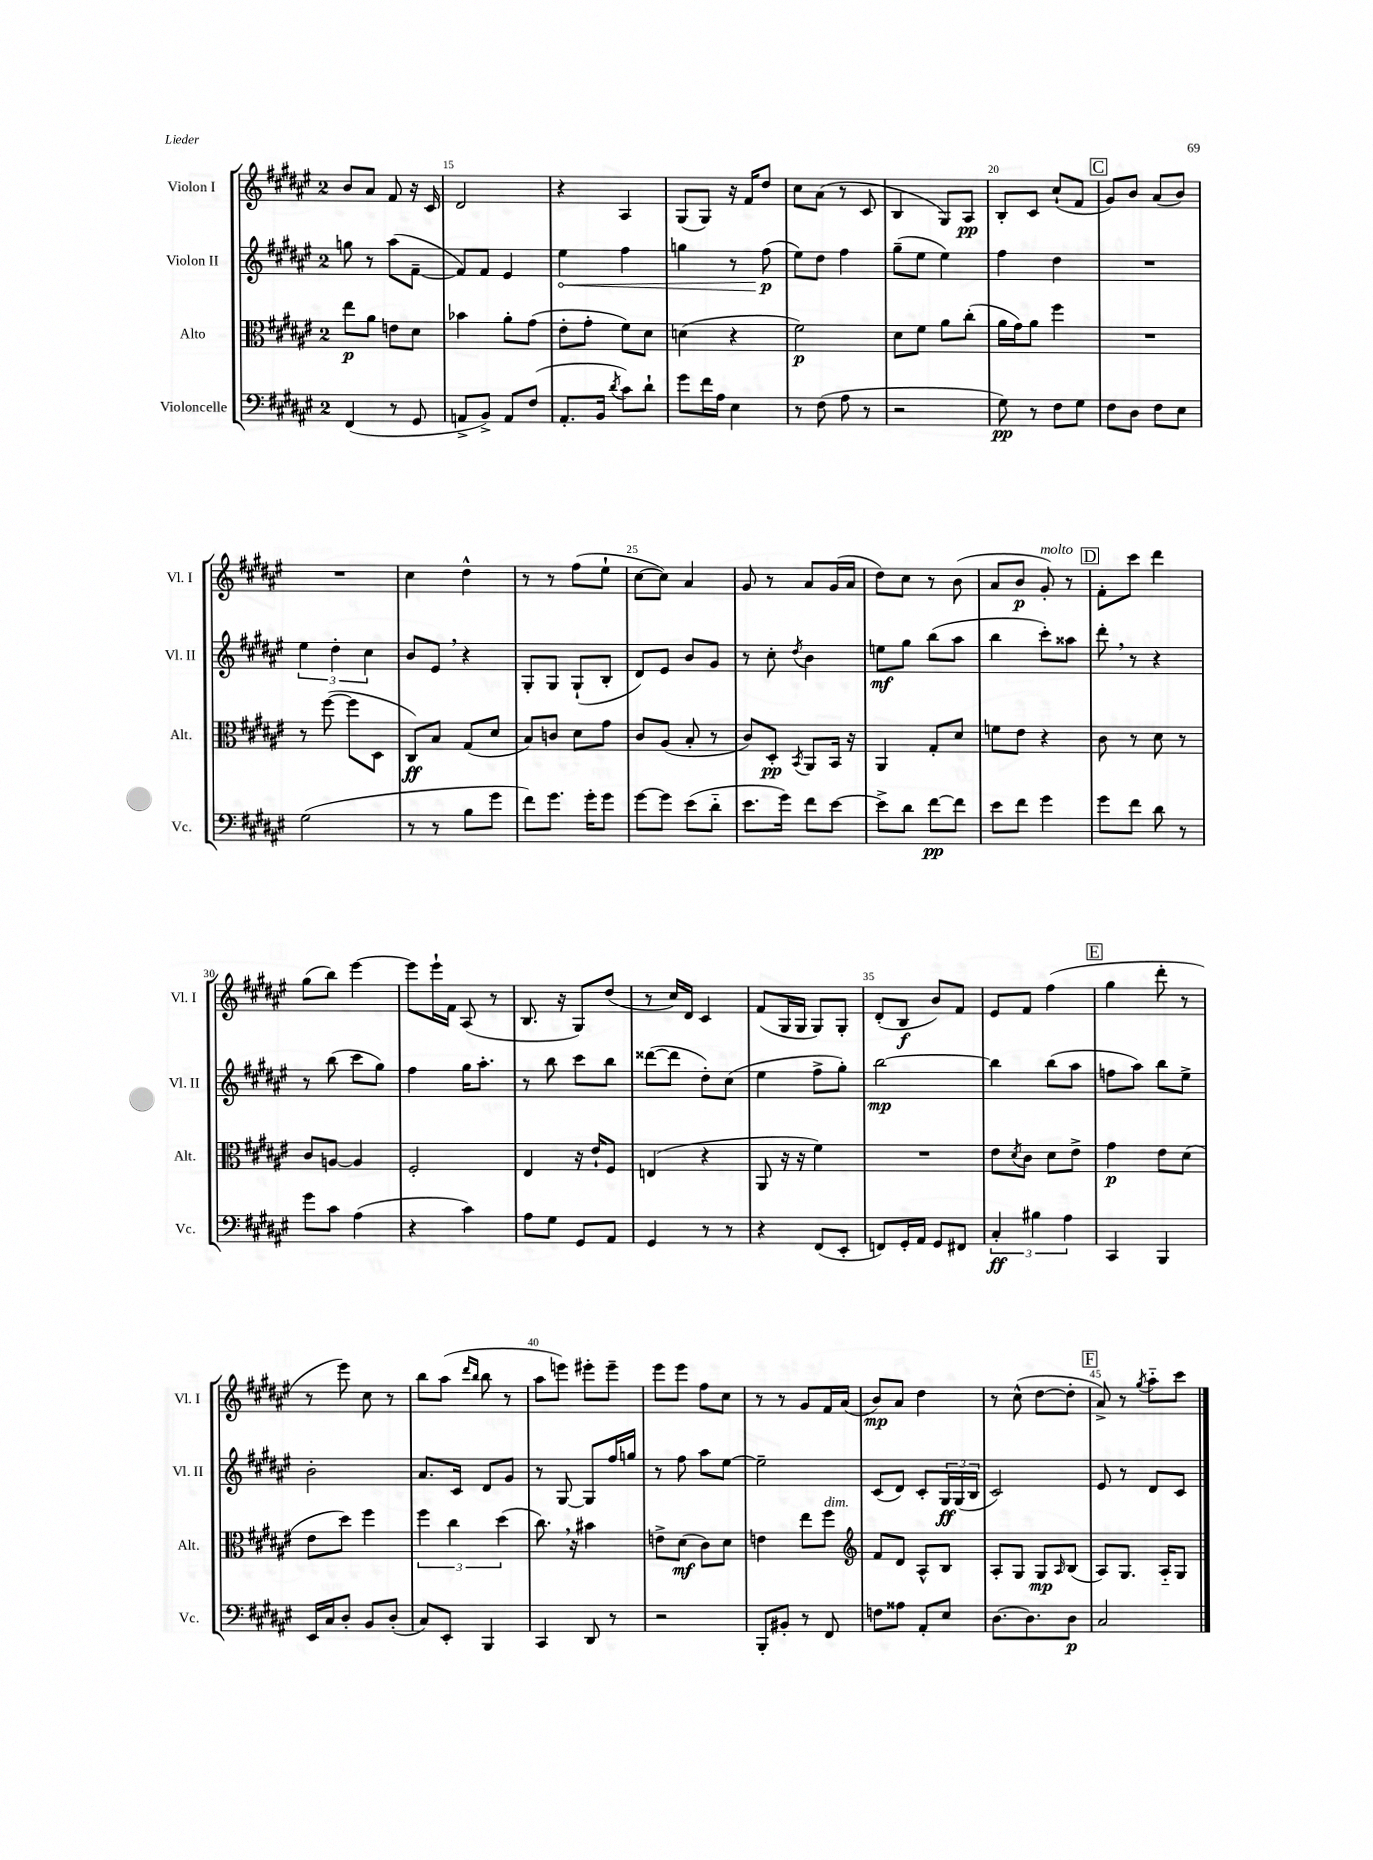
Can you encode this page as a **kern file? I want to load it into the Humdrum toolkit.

**kern	**dynam	**kern	**dynam	**kern	**dynam	**kern	**dynam
*part4	*part4	*part3	*part3	*part2	*part2	*part1	*part1
*staff4	*staff4	*staff3	*staff3	*staff2	*staff2	*staff1	*staff1
*I"Violoncelle	*	*I"Alto	*	*I"Violon II	*	*I"Violon I	*
*I'Vc.	*	*I'Alt.	*	*I'Vl. II	*	*I'Vl. I	*
*clefF4	*	*clefC3	*	*clefG2	*	*clefG2	*
*k[f#c#g#d#a#e#]	*	*k[f#c#g#d#a#e#]	*	*k[f#c#g#d#a#e#]	*	*k[f#c#g#d#a#e#]	*
*M2/4	*	*M2/4	*	*M2/4	*	*M2/4	*
=14	=14	=14	=14	=14	=14	=14	=14
(4FF#/	.	8ee#\L	p	8ggn\	.	8b/L	.
.	.	8a#\J	.	8r	.	8a#/J	.
8r	.	8en\L	.	(8aa#\L	.	8f#/	.
8GG#/	.	8d#\J	.	[8f#~\J	.	16r	.
.	.	.	.	.	.	16c#/	.
=15	=15	=15	=15	=15	=15	=15	=15
8AAn^/L	.	4b-X\	.	8f#/L])	.	2d#/	.
8BB^/J)	.	.	.	8f#/J	.	.	.
8AA/L	.	8a#'\L	.	4e#/	.	.	.
(8F#/J	.	(8g#\J	.	.	.	.	.
=16	=16	=16	=16	=16	=16	=16	=16
!	!	!	!	!	!LO:HP:b	!	!
8.AA#'/L	.	8e#'\L	.	4ee#\	<	4r	.
.	.	8g#'\J	.	.	.	.	.
16BB/Jk	.	.	.	.	.	.	.
8qd#/	.	.	.	.	.	.	.
8c#\L)	.	8f#\L)	.	4ff#\	.	4A#/	.
8d#`\J	.	8d#\J	.	.	.	.	.
=17	=17	=17	=17	=17	=17	=17	=17
8g#\L	.	(4dn\	.	4ggn\	.	(8G#/L	.
16f#\L	.	.	.	.	.	8G#/J)	.
16A#\JJ	.	.	.	.	.	.	.
4E#\	.	4r	.	8r	.	16r	.
.	.	.	.	.	.	16f#/KL	.
.	.	.	.	(8ff#\	p	8dd#/J	.
.	.	.	.	.	[	.	.
=18	=18	=18	=18	=18	=18	=18	=18
8r	.	2f#\)	p	8ee#\L)	.	8cc#\L	.
(8F#\	.	.	.	8dd#\J	.	(8a#\J	.
8A#\	.	.	.	4ff#\	.	8r	.
8r	.	.	.	.	.	8c#/	.
=19	=19	=19	=19	=19	=19	=19	=19
2r	.	8d#\L	.	(8gg#~\L	.	4B/	.
.	.	8f#\J	.	8ee#\J	.	.	.
.	.	8a#\L	.	4ee#\)	.	8G#/L)	.
.	.	(8cc#'\J	.	.	.	8A#/J	pp
=20	=20	=20	=20	=20	=20	=20	=20
8G#\)	pp	16a#\LL	.	4ff#\	.	8B'/L	.
.	.	16g#\J)	.	.	.	.	.
8r	.	8a#\J	.	.	.	8c#/J	.
8F#\L	.	4ff#\	.	4dd#\	.	(8cc#`/L	.
8G#\J	.	.	.	.	.	8f#/J	.
!!LO:REH:place=s1:t=C
=21	=21	=21	=21	=21	=21	=21	=21
8F#\L	.	2r	.	2r	.	8g#/L)	.
8D#\J	.	.	.	.	.	8b/J	.
8F#\L	.	.	.	.	.	(8a#/L	.
8E#\J	.	.	.	.	.	8b/J)	.
!!LO:LB:g=z
=22	=22	=22	=22	=22	=22	=22	=22
(2G#\	.	8r	.	6ee#\	.	2r	.
.	.	([8ff#\	.	.	.	.	.
.	.	.	.	6dd#'\	.	.	.
.	.	8ff#\L]	.	.	.	.	.
.	.	.	.	6cc#\	.	.	.
.	.	8D#\J	.	.	.	.	.
=23	=23	=23	=23	=23	=23	=23	=23
8r	.	8C#/L)	ff	8b/L	.	4cc#\	.
8r	.	8B/J	.	8e#,/J	.	.	.
8B\L	.	(8G#/L	.	4r	.	4dd#^^\	.
8g#\J	.	8d#/J	.	.	.	.	.
=24	=24	=24	=24	=24	=24	=24	=24
8f#\L)	.	8B/L)	.	8G#'/L	.	8r	.
8.g#\J	.	8cn/J	.	8G#/J	.	8r	.
.	.	8d#\L	.	(8G#`/L	.	(8ff#\L	.
16g#'\KL	.	.	.	.	.	.	.
8g#\J	.	8g#\J	.	8B'/J	.	8ee#`\J	.
=25	=25	=25	=25	=25	=25	=25	=25
[8g#\L	.	8c#/L	.	8d#/L)	.	[8cc#\L	.
8g#\J]	.	(8A#/J	.	8e#/J	.	8cc#\J])	.
(8e#\L	.	8B'/	.	8b/L	.	4a#/	.
8d#\J	.	8r	.	8g#/J	.	.	.
=26	=26	=26	=26	=26	=26	=26	=26
8.e#\L	.	8c#/L)	.	8r	.	8g#/	.
.	.	8D#'/J	pp	8cc#'\	.	8r	.
16g#\Jk)	.	.	.	.	.	.	.
.	.	8qBB/	.	8qdd#/	.	.	.
8f#\L	.	8AA#/L	.	4b\	.	8a#/L	.
[8e#\J	.	16BB/Jk	.	.	.	(16g#/L	.
.	.	16r	.	.	.	16a#/JJ	.
=27	=27	=27	=27	=27	=27	=27	=27
8e#^\L]	.	4AA#/	.	8een\L	mf	8dd#\L)	.
8d#\J	.	.	.	8gg#\J	.	8cc#\J	.
[8f#\L	pp	8G#'/L	.	(8bb\L	.	8r	.
8f#\J]	.	8d#/J	.	8aa#\J	.	(8b\	.
=28	=28	=28	=28	=28	=28	=28	=28
8e#\L	.	8fn\L	.	4bb\	.	8a#/L	.
8f#\J	.	8e#\J	.	.	.	8b/J	p
!	!	!	!	!	!	!LO:TX:a:i:t=molto	!
4g#\	.	4r	.	8ccc#'\L)	.	8g#'/)	.
.	.	.	.	8aa##X\J	.	8r	.
!!LO:REH:place=s1:t=D
=29	=29	=29	=29	=29	=29	=29	=29
8g#\L	.	8c#\	.	8ddd#',\	.	8f#'\L	.
8f#\J	.	8r	.	8r	.	8ccc#\J	.
8d#\	.	8d#\	.	4r	.	4ddd#\	.
8r	.	8r	.	.	.	.	.
!!LO:LB:g=z
=30	=30	=30	=30	=30	=30	=30	=30
8g#\L	.	8c#/L	.	8r	.	(8gg#\L	.
8c#\J	.	[8An/J	.	(8bb\	.	8bb\J)	.
(4A#\	.	4A/]	.	8ccc#\L	.	[4eee#\	.
.	.	.	.	8gg#\J)	.	.	.
=31	=31	=31	=31	=31	=31	=31	=31
4r	.	2F#'/	.	4ff#\	.	8eee#\L]	.
.	.	.	.	.	.	16eee#`\L	.
.	.	.	.	.	.	16f#\JJ	.
4c#\)	.	.	.	16gg#\KL	.	(8A#/	.
.	.	.	.	8.aa#'\J	.	.	.
.	.	.	.	.	.	8r	.
=32	=32	=32	=32	=32	=32	=32	=32
8A#\L	.	4E#/	.	8r	.	8.B/	.
8G#\J	.	.	.	8bb\	.	.	.
.	.	.	.	.	.	16r	.
8GG#/L	.	16r	.	8ccc#\L	.	8G#/L)	.
.	.	16e#`/KL	.	.	.	.	.
8AA#/J	.	8F#/J	.	8bb\J	.	(8dd#/J	.
=33	=33	=33	=33	=33	=33	=33	=33
4GG#/	.	(4En/	.	([8ddd##X\L	.	8r	.
.	.	.	.	8ddd##\J]	.	16cc#/LL)	.
.	.	.	.	.	.	16d#/JJ	.
8r	.	4r	.	8dd#'\L)	.	4c#/	.
8r	.	.	.	(8cc#\J	.	.	.
=34	=34	=34	=34	=34	=34	=34	=34
4r	.	8AA#/	.	4ee#\	.	(8f#/L	.
.	.	16r	.	.	.	16G#/L	.
.	.	16r	.	.	.	16G#/JJ	.
(8FF#/L	.	4f#\)	.	8ff#^\L	.	8G#/L)	.
8EE#'/J	.	.	.	8gg#'\J)	.	8G#'/J	.
=35	=35	=35	=35	=35	=35	=35	=35
8FFn/L)	.	2r	.	[2bb\	mp	(8d#'/L	.
16GG#'/L	.	.	.	.	.	8B/J	f
16AA#/JJ	.	.	.	.	.	.	.
8GG#/L	.	.	.	.	.	8b/L)	.
8FF#X/J	.	.	.	.	.	8f#/J	.
=36	=36	=36	=36	=36	=36	=36	=36
6C#'/	ff	8e#\L	.	4bb\]	.	8e#/L	.
.	.	8qd#/	.	.	.	.	.
.	.	8c#\J	.	.	.	8f#/J	.
6B#X\	.	.	.	.	.	.	.
.	.	8d#\L	.	(8bb\L	.	(4ff#\	.
6A#\	.	.	.	.	.	.	.
.	.	8e#^\J	.	8aa#\J	.	.	.
!!LO:REH:place=s1:t=E
=37	=37	=37	=37	=37	=37	=37	=37
4CC#/	.	4g#\	p	8ffn\L	.	4gg#\	.
.	.	.	.	8aa#\J)	.	.	.
4BBB/	.	8e#\L	.	8bb\L	.	8ddd#'\	.
.	.	(8d#\J	.	8ee#^\J	.	8r	.
!!LO:LB:g=z
=38	=38	=38	=38	=38	=38	=38	=38
16EE#/LL	.	8e#\L	.	2b'\	.	8r	.
16C#/J	.	.	.	.	.	.	.
8D#'/J	.	8dd#\J)	.	.	.	8eee#\)	.
8BB/L	.	4ff#\	.	.	.	8cc#\	.
(8D#'/J	.	.	.	.	.	8r	.
=39	=39	=39	=39	=39	=39	=39	=39
8C#/L)	.	6ff#\	.	8.a#/L	.	8bb\L	.
8EE#'/J	.	.	.	.	.	(8aa#\J	.
.	.	6cc#\	.	.	.	.	.
.	.	.	.	16c#/Jk	.	.	.
.	.	.	.	.	.	16qqddd#/LL	.
.	.	.	.	.	.	16qqbb/JJ	.
4BBB/	.	.	.	8d#/L	.	8bb\	.
.	.	(6dd#\	.	.	.	.	.
.	.	.	.	8g#/J	.	8r	.
=40	=40	=40	=40	=40	=40	=40	=40
4CC#/	.	8.cc#,\)	.	8r	.	8aa#\L	.
.	.	.	.	[8G#/	.	8eeen\J)	.
.	.	16r	.	.	.	.	.
8DD#/	.	4b#X\	.	8G#/L]	.	8eee#X'\L	.
8r	.	.	.	16ff#/L	.	8eee#~\J	.
.	.	.	.	16ggn/JJ	.	.	.
=41	=41	=41	=41	=41	=41	=41	=41
2r	.	8en^\L	.	8r	.	8eee#\L	.
.	.	(8d#\J	mf	8ff#\	.	8eee#\J	.
.	.	8c#\L)	.	8aa#\L	.	8ff#\L	.
.	.	8d#\J	.	[8ee#\J	.	8cc#\J	.
=42	=42	=42	=42	=42	=42	=42	=42
8BBB'/L	.	4en\	.	2ee#~\]	.	8r	.
8BB#X'/J	.	.	.	.	.	8r	.
8r	.	8ee#\L	.	.	.	8g#/L	.
!	!	!LO:TX:a:i:t=dim.	!	!	!	!	!
8FF#/	.	8ff#\J	.	.	.	16f#/L	.
.	.	.	.	.	.	(16a#/JJ	.
=43	=43	=43	=43	=43	=43	=43	=43
*	*	*clefG2	*	*	*	*	*
8Fn\L	.	8f#/L	.	(8c#/L	.	8b/L)	mp
8A##X\J	.	8d#/J	.	8d#/J)	.	8a#/J	.
8AA#'/L	.	8A#^^/L	.	8c#'/L	.	4dd#\	.
8E#/J	.	8B/J	.	24G#/L	ff	.	.
.	.	.	.	(24G#/	.	.	.
.	.	.	.	24B/JJ	.	.	.
=44	=44	=44	=44	=44	=44	=44	=44
[8.D#\L	.	8A#'/L	.	2c#/)	.	8r	.
.	.	8G#/J	.	.	.	(8cc#^^\	.
8.D#\]	.	.	.	.	.	.	.
.	.	8G#/L	mp	.	.	[8dd#\L	.
.	.	16qqA#/	.	.	.	.	.
8D#\J	p	(8B/J	.	.	.	8dd#'\J]	.
!!LO:REH:place=s1:t=F
=45	=45	=45	=45	=45	=45	=45	=45
2C#/	.	8A#/L)	.	8e#/	.	8a#^/)	.
.	.	8.G#/J	.	8r	.	8r	.
.	.	.	.	.	.	8qgg#/	.
.	.	.	.	8d#/L	.	8aa#\L	.
.	.	16A#/KL	.	.	.	.	.
.	.	8G#/J	.	8c#/J	.	8ccc#\J	.
==	==	==	==	==	==	==	==
*-	*-	*-	*-	*-	*-	*-	*-
